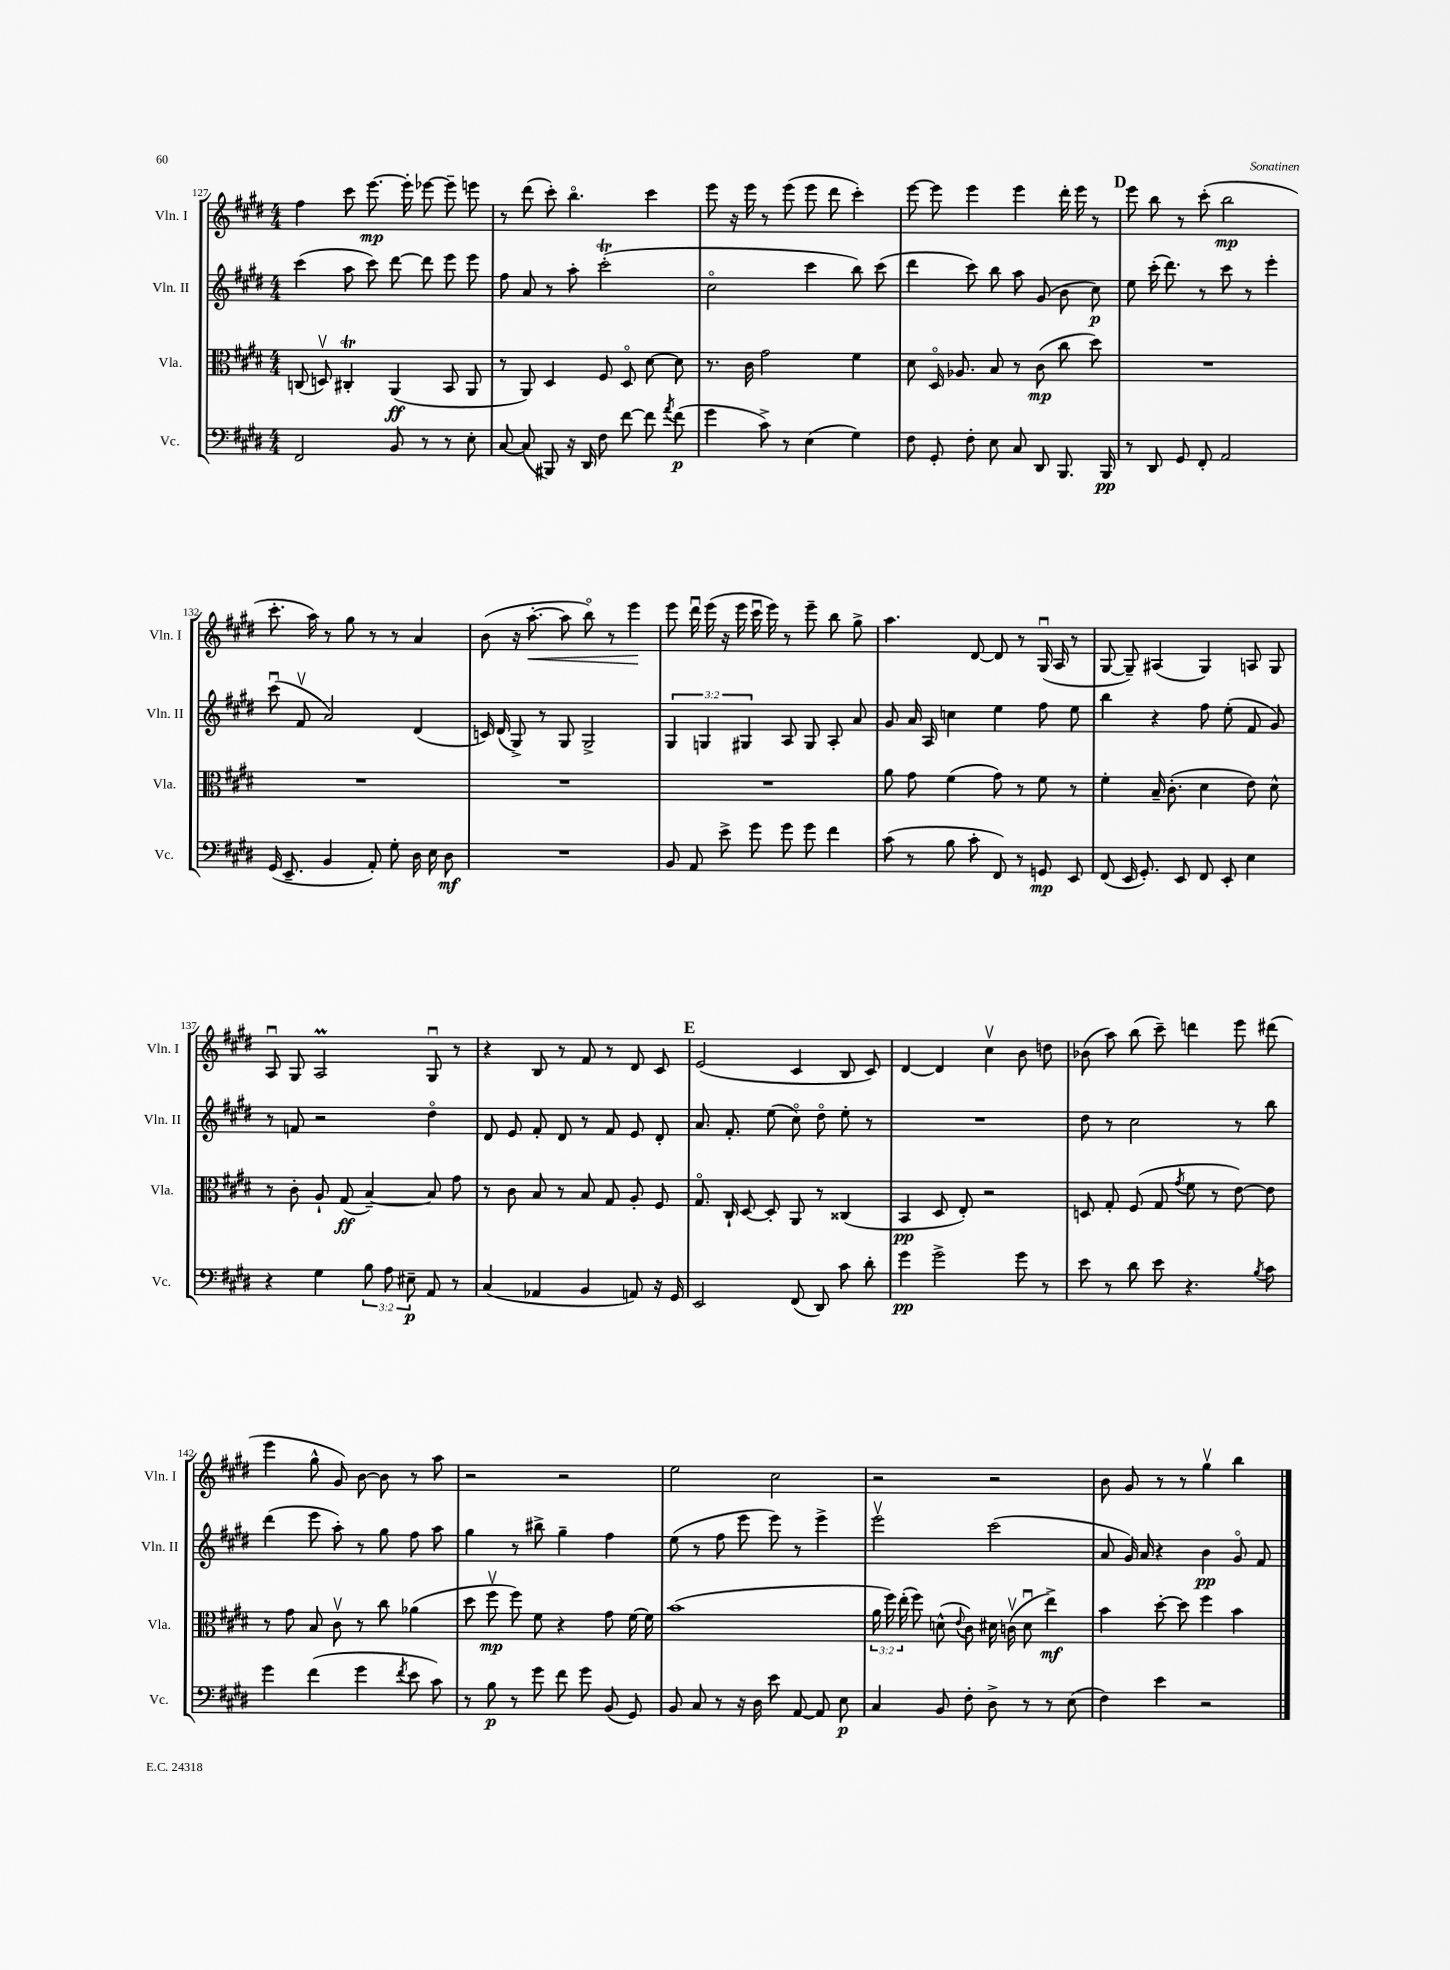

**kern	**kern	**kern	**kern
*staff4	*staff3	*staff2	*staff1
*clefF4	*clefC3	*clefG2	*clefG2
*k[f#c#g#d#]	*k[f#c#g#d#]	*k[f#c#g#d#]	*k[f#c#g#d#]
*M4/4	*M4/4	*M4/4	*M4/4
2FF#	(8C	(4ccc#	4ff#
.	8Dv)	.	.
.	4C#'	8aa	8ccc#
.	.	8ccc#)	[8.eee
8BB	(4AA	[8ddd#	.
.	.	.	16eee']
8r	.	8ddd#]	[8eee-
8r	8BB	8eee	8eee-~]
8E'	8AA	8eee	8eee
=	=	=	=
[8C#	8r	8ff#	8r
(8C#]	8AA)	8a	(8ddd#
8BBB#)	4D#	8r	8ccc#')
16r	.	8aa'	4.bbo
16DD#	.	.	.
8F#	8F#	(2ccc#'	.
[8f#	8D#o	.	.
8f#]	[8d#	.	4ccc#
8qa	.	.	.
(8f#	8d#]	.	.
=	=	=	=
4g#	8.r	2cc#o	8eee
.	.	.	16r
.	16c#	.	16eee
8c#^)	2g#	.	8r
8r	.	.	(8eee
(4E	.	4ccc#	8eee
.	.	.	8ddd#
4G#)	4f#	8bb)	4ccc#')
.	.	(8ccc#	.
=	=	=	=
8F#	8d#	4ddd#	[8eee
8GG#'	16D#o	.	8eee]
.	8.A-	.	.
8F#'	.	8ccc#)	4eee
8E	8B	8bb	.
8C#	8r	8aa	4eee
8DD#	(8c#	(8g#	.
8.BBB	8cc#	8b	16ddd#'
.	.	.	16eee
.	8dd#)	8cc#)	8r
16BBB	.	.	.
=	=	=	=
8r	1r	8ee	8eee
8DD#	.	(16ccc#'	8bb
.	.	8.ddd#)	.
8GG#	.	.	8r
8FF#'	.	8r	(8ccc#'
2AA	.	8ccc#	2bb
.	.	8r	.
.	.	4eee'	.
=	=	=	=
(16GG#	1r	(8ccc#u	8.ccc#'
8.EE~	.	.	.
.	.	8f#v	.
.	.	.	16aa)
4BB	.	2a)	8r
.	.	.	8gg#
8AA')	.	.	8r
8G#'	.	.	8r
16D#	.	(4d#	4a
16E	.	.	.
8D#	.	.	.
=	=	=	=
1r	1r	16c)	(8b
.	.	(16d#	.
.	.	8G#^)	16r
.	.	.	[8.aa'
.	.	8r	.
.	.	8G#	8aa]
.	.	2G#^	8bbo)
.	.	.	8r
.	.	.	4eee
=	=	=	=
8BB	1r	6G#	8eee
8AA	.	.	16ddd#u
.	.	6G	.
.	.	.	(16eee
8e^	.	.	16r
.	.	.	16eee
.	.	6G#	.
8g#	.	.	16ccc#u
.	.	.	16eee)
8g#	.	8A	8r
8g#	.	8G#	8eee~
4f#	.	8A'	8bb
.	.	8a	8gg#^
=	=	=	=
(8c#	8a	8g#	4.aa
8r	8g#	16a	.
.	.	16A	.
8B	(4f#	4cc	.
8c#'	.	.	[8d#
8FF#)	8g#)	4ee	8d#]
8r	8r	.	8r
8GG	8f#	8ff#	(16G#u
.	.	.	16A
8EE	8r	8ee	8r
=	=	=	=
(8FF#	4f#'	4bb	[8G#
16EE	.	.	8G#~])
8.GG#')	.	.	.
.	16B~	4r	(4A#
.	(8.c#'	.	.
8EE	.	.	.
8FF#	4d#	8ff#	4G#)
8EE'	.	(8ee'	.
4E	8e)	8f#	8A
.	8d#^^	8g#)	8G#
=	=	=	=
4r	8r	8r	8Au
.	8c#'	8f	8G#
4G#	8A`	2r	2A
.	(8G#	.	.
12B	[4B~)	.	.
12A	.	.	.
12E#~	.	.	.
8AA	8B]	4dd#o	8G#u
8r	8g#	.	8r
=	=	=	=
(4C#	8r	8d#	4r
.	8c#	8e	.
4AA-	8B	8f#'	8B
.	8r	8d#	8r
4BB	8B	8r	8f#
.	8G#	8f#	8r
8AA)	8A'	8e	8d#
16r	8F#	8d#'	8c#
16GG#	.	.	.
=	=	=	=
2EE	8.G#o	8.a	(2e
.	16C#`	8.f#'	.
.	[8D#	.	.
.	8D#']	(8ee	.
(8FF#	8AA	8cc#o)	4c#
8DD#)	8r	8dd#o	.
8c#	(4C##	8ee'	8B
8d#'	.	8r	8c#)
=	=	=	=
4g#	4BB	1r	[4d#
2g#^	8D#	.	4d#]
.	8E')	.	.
.	2r	.	4cc#v
8g#	.	.	8b
8r	.	.	8dd
=	=	=	=
8e	8D	8dd#	(8b-
8r	8G#'	8r	8aa)
8d#	(8F#	2cc#	(8bb
8e	8G#	.	8ccc#~)
.	8qg#	.	.
4.r	8f#	.	4ddd
.	8r	.	.
.	[8e)	8r	8eee
8qB	.	.	.
8c#	8e]	8bb	(8ddd#
=	=	=	=
4g#	8r	(4ddd#	4eee
.	8g#	.	.
(4f#	8B	8eee	8gg#^^
.	8c#v	8aa')	8g#)
4g#	8r	8r	[8b
.	8cc#	8gg#	8b]
8qf#	.	.	.
8e	(4a-	8ff#	8r
8c#)	.	8aa	8aa
=	=	=	=
8r	8dd#	4gg#	2r
8B	8ff#v	.	.
8r	8ff#)	8r	.
8g#	8f#	8bb#^	.
8f#	4r	4gg#~	2r
8g#	.	.	.
(8BB	8g#	4ff#	.
8GG#)	[16f#	.	.
.	16f#]	.	.
=	=	=	=
8BB	(1b	(8ee	2ee
8C#	.	8r	.
8r	.	8ff#	.
16r	.	8eee	.
16D#	.	.	.
8e	.	8eee)	2cc#
[8AA	.	8r	.
8AA]	.	4eee^	.
8E	.	.	.
=	=	=	=
4C#	24a	2eeev	2r
.	24ff#)	.	.
.	(24ee'	.	.
.	8ff#)	.	.
8BB	(8d^^	.	.
.	8qqe	.	.
8F#'	8c#)	.	.
8D#^	16d#	(2ccc#	2r
.	(16cv	.	.
8r	8d#u	.	.
8r	4ee^)	.	.
(8E	.	.	.
=	=	=	=
4F#)	4b	8a	8b
.	.	16g#)	8g#
.	.	16a	.
4e	[8dd#'	4r	8r
.	8dd#]	.	8r
2r	4ff#	4b	4gg#v
.	4b	8g#o	4bb
.	.	8f#	.
==	==	==	==
*-	*-	*-	*-
